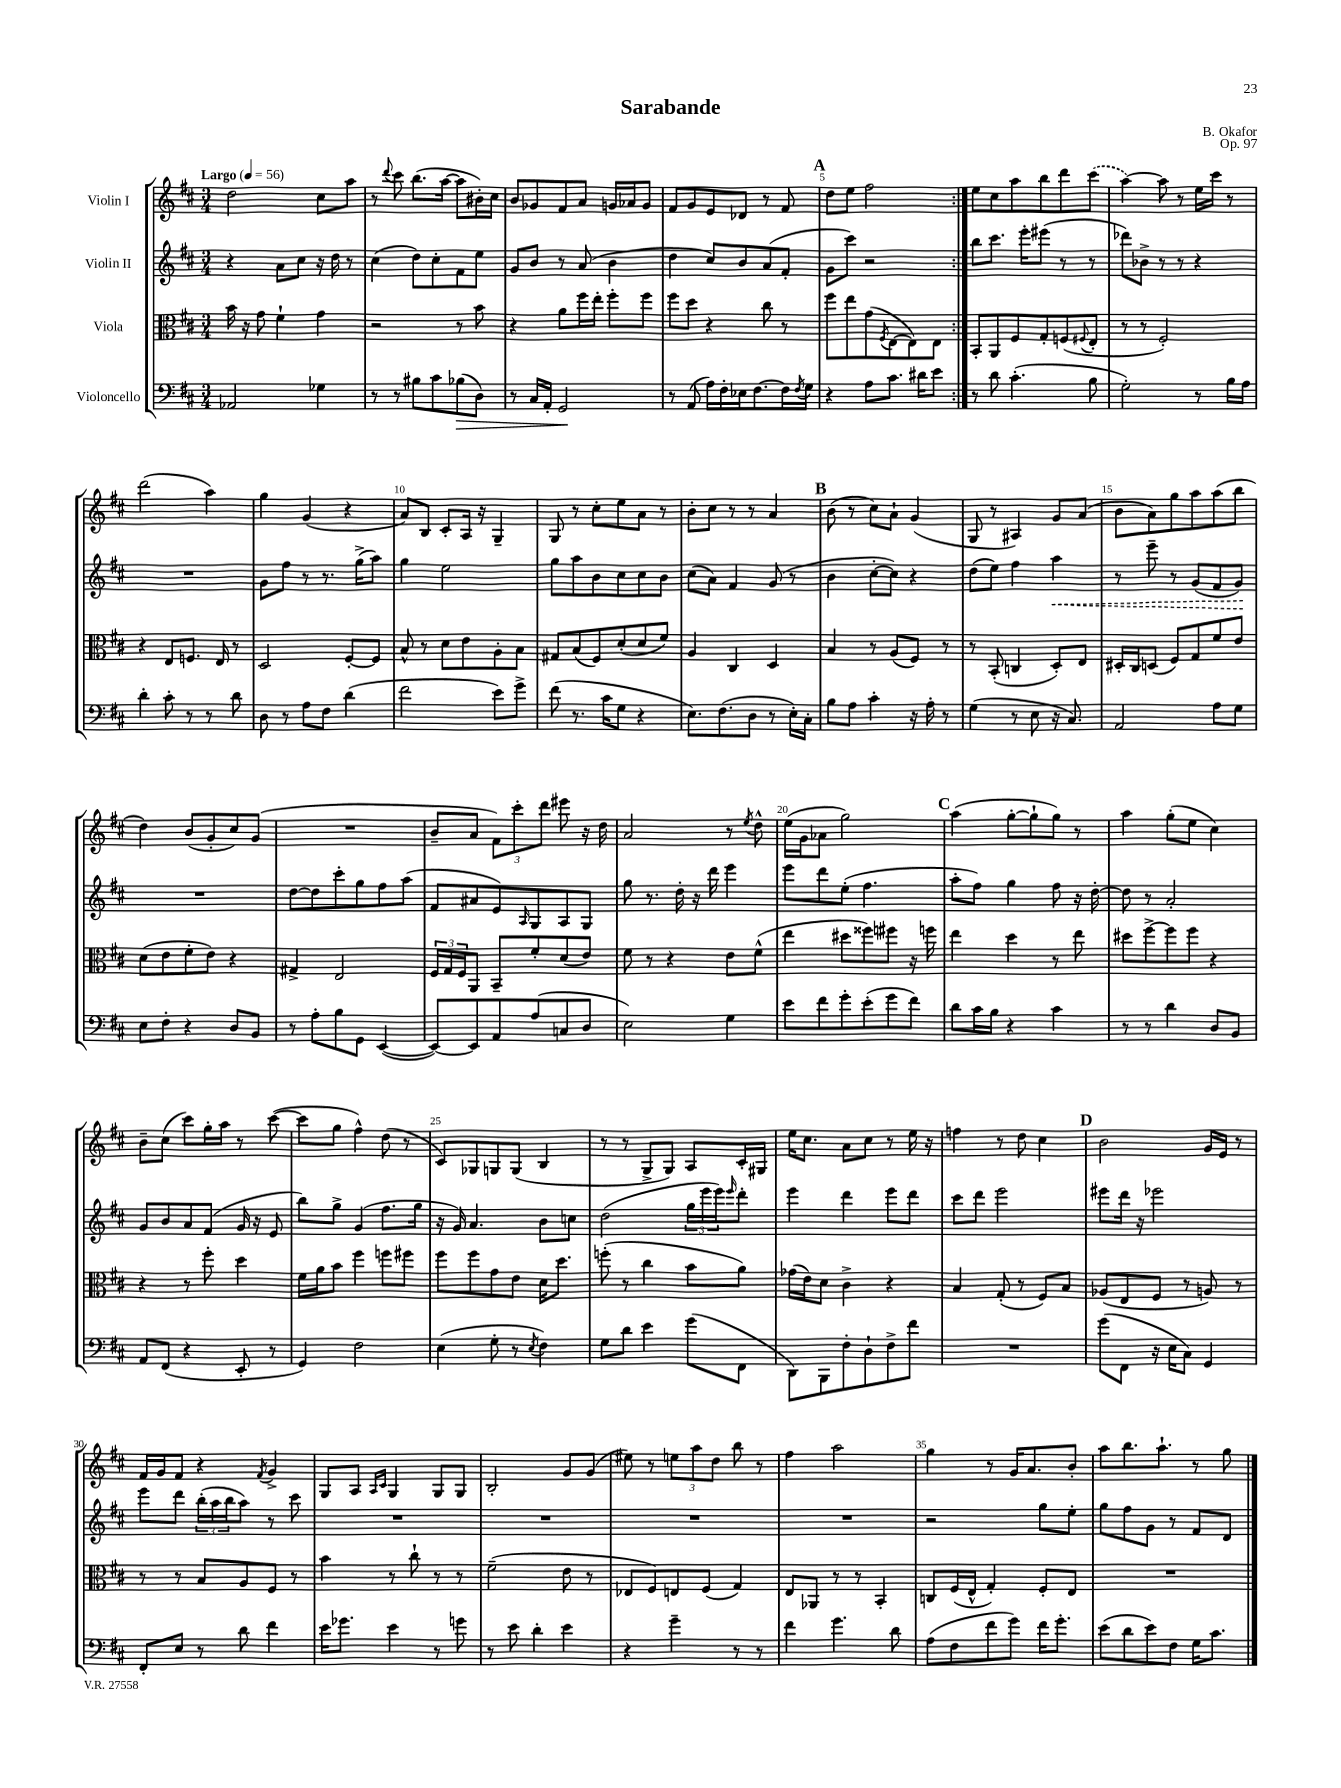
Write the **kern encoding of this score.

**kern	**kern	**kern	**kern
*staff4	*staff3	*staff2	*staff1
*clefF4	*clefC3	*clefG2	*clefG2
*k[f#c#]	*k[f#c#]	*k[f#c#]	*k[f#c#]
*M3/4	*M3/4	*M3/4	*M3/4
*MM56	*MM56	*MM56	*MM56
2AA-/	16b\	4r	2dd\
.	16r	.	.
.	8g\	.	.
.	4f#`\	8a\L	.
.	.	8cc#\J	.
4G-\	4g\	16r	8cc#\L
.	.	16dd\	.
.	.	8r	8aa\J
=	=	=	=
8r	2r	(4cc#\	8r
.	.	.	8qqddd/
8r	.	.	8ccc#\
8B#\L	.	8dd\L)	(8.bb\L
8c#\	.	8cc#'\	.
.	.	.	[16aa\Jk
(8B-\	8r	8f#\	8aa\]L
8D\J)	8b\	8ee\J	16b#'\L)
.	.	.	16cc#\JJ
=	=	=	=
8r	4r	8g/L	8b/L
16C#/LL	.	8b/J	8g-/
16AA'/JJ	.	.	.
2GG/	8a\L	8r	8f#/
.	16ff#\L	(8a/	8a/J
.	16ee'\JJ	.	.
.	8ff#'\L	4b\	16g/LL
.	.	.	16a-/J
.	8ff#\J	.	8g/J
=	=	=	=
8r	8ff#\L	4dd\	8f#/L
(8AA/	8dd\J	.	8g/
16A\LL)	4r	8cc#/L)	8e/
16F#'\	.	.	.
16E-\J	.	8b/	8d-/J
[8.F#\	.	.	.
.	8cc#\	(8a/	8r
16F#\]L	8r	8f#'/J	8f#/
8qF#/	.	.	.
16G\JJ	.	.	.
=	=	=	=
4r	8ff#\L	8g\L	8dd\L
.	8ee\	8ccc#\J)	8ee\J
8A\L	(8g\	2r	2ff#\
.	8qF#/	.	.
8.c#\J	[8E\	.	.
.	8E\])	.	.
16d#\LK	.	.	.
8e\J	8E\J	.	.
=:|!	=:|!	=:|!	=:|!
8r	8BB'/L	8bb\L	8ee\L
8d\	8AA/	8.ccc#\J	8cc#\
(4.c#'\	8F#/	.	8aa\
.	.	16eee'\LK	.
.	8G'/	(8eee#\J	8bb\
.	(8F/	8r	8ddd\
.	8qqF#/	.	.
8B\	8E'/J	8r	(8ccc#\J
=	=	=	=
2G'\)	8r	8ddd-\L)	[4aa\)
.	8r	8b-^\J	.
.	2F#'/)	8r	8aa\]
.	.	8r	8r
8r	.	4r	16ee\LL
.	.	.	16ccc#\JJ
16B\LL	.	.	8r
16A\JJ	.	.	.
=	=	=	=
4d'\	4r	2.r	(2ddd\
8c#'\	8E/L	.	.
8r	8.F/J	.	.
8r	.	.	4aa\)
.	16E/	.	.
8d\	8r	.	.
=	=	=	=
8D\	2D/	8g\L	4gg\
8r	.	8ff#\J	.
8A\L	.	8r	(4g/
8F#\J	.	8.r	.
(4d\	[8F#'/L	.	4r
.	.	(16gg^\LK	.
.	8F#/]J	8aa\J)	.
=	=	=	=
2f#\	8B^^/	4gg\	8a/L)
.	8r	.	8B/J
.	8d\L	2ee\	8c#'/L
.	8e\	.	16A/Jk
.	.	.	16r
8e\L)	8A'\	.	4G~/
8g^\J	8B\J	.	.
=	=	=	=
(8f#\	8G#/L	8gg\L	8G/
8.r	(8B/	8aa\	8r
.	8F#/)	8b\	8cc#'\L
16c#\LK	.	.	.
8G\J	(8d'/	8cc#\	8ee\
4r	8d/	8cc#\	8a\J
.	8f#/J)	8b\J	8r
=	=	=	=
8.E\L)	4A/	(8cc#\L	8b'\L
.	.	8a\J)	8cc#\J
(8.F#\	.	.	.
.	4C#/	4f#/	8r
8D\J	.	.	8r
8r	4D/	(8g/	4a/
16E'\LL)	.	8r	.
16C#'\JJ	.	.	.
=	=	=	=
8B\L	4B/	4b\	(8b\
8A\J	.	.	8r
4c#'\	8r	[8cc#'\L	8cc#\L)
.	(8A/L	8cc#\]J)	8a`\J
16r	8F#/J)	4r	(4g/
16A'\	.	.	.
8r	8r	.	.
=	=	=	=
(4G\	8r	(8dd\L	8G/
.	(8BB'/	8ee\J)	8r
8r	4C/	4ff#\	4A#/)
8E\	.	.	.
16r	8D'/L)	4aa\	8g/L
8.C#/)	.	.	.
.	8E/J	.	(8a/J
=	=	=	=
2AA/	16D#'/LL	8r	8b\L
.	16C#/J	.	.
.	(8D/J	8eee~\	8a\)
.	8F#/L)	8r	8gg\
.	8G/	(8g/L	8aa\
8A\L	8f#/	8f#/	(8aa\
8G\J	8e/J	8g/J)	8bb\J
=	=	=	=
8E\L	(8d\L	2.r	4dd\)
8F#'\J	8e\	.	.
4r	8f#'\	.	(8b/L
.	8e\J)	.	8g'/
8D/L	4r	.	8cc#/)
8BB/J	.	.	(8g/J
=	=	=	=
8r	4G#^/	[8dd\L	2.r
8A'\L	.	8dd\]	.
8B\	2E/	8ccc#'\	.
8GG\J	.	8gg\	.
([4EE/	.	8ff#\	.
.	.	(8aa\J	.
=	=	=	=
8EE/_L)	24F#/LL	8f#/L	8b~/L
.	24G/	.	.
.	24F#/J	.	.
8EE/]	8AA/J	8a#/	8a/J
8AA/	8BB~/L	8e/)	12f#\L)
.	.	.	12ccc#'\
.	.	16qqA/	.
(8A/	8f#'/	8G/	.
.	.	.	12ddd\J
8C/	(8d/	8A/	8eee#\
8D/J	8e/J)	8G/J	16r
.	.	.	16dd\
=	=	=	=
2E\)	8f#\	8gg\	2a/
.	8r	8.r	.
.	4r	.	.
.	.	16dd'\	.
.	.	16r	.
.	.	16ddd\	.
4G\	8e\L	4eee\	8r
.	.	.	8qee/
.	(8f#^^\J	.	8dd^^\
=	=	=	=
8e\L	4ee\	8eee\L	(16ee\LL
.	.	.	16g\J
8f#\	.	8ddd\	8a-\J
8g'\	8dd#\L	(8ee'\J	2gg\)
(8e'\	8ff##\)	4.ff#\	.
8g\	8ff#\J	.	.
8f#\J)	16r	.	.
.	16ff\	.	.
=	=	=	=
8d\L	4ee\	8aa'\L	(4aa\
16c#\L	.	8ff#\J)	.
16B\JJ	.	.	.
4r	4dd\	4gg\	[8gg'\L
.	.	.	8gg`\]
4c#\	8r	8ff#\	8gg\J)
.	8ee\	16r	8r
.	.	[16dd'\	.
=	=	=	=
8r	8dd#\L	8dd\]	4aa\
8r	[8ff#^\	8r	.
4d\	8ff#\]	2a'/	(8gg'\L
.	8ff#\J	.	8ee\J
8D/L	4r	.	4cc#\)
8BB/J	.	.	.
=	=	=	=
8AA/L	4r	8g/L	8b~\L
(8FF#/J	.	8b/	(8cc#\J
4r	8r	8a/	8ccc#\L)
.	8ff#'\	(8f#/J	16gg'\L
.	.	.	16aa\JJ
8EE'/	4dd\	16g/	8r
.	.	16r	.
8r	.	8e/	([8ccc#\
=	=	=	=
4GG/)	16f#\LL	8bb\L)	8ccc#\]L
.	16a\J	.	.
.	8b\J	8gg^\J	8gg\J
2F#\	4ff#\	(4g/	4ff#^^\)
.	8ff\L	8.ff#\L	(8dd\
.	8ff#\J	.	8r
.	.	16gg\Jk	.
=	=	=	=
(4E\	8ff#\L	16r	8c#/L)
.	.	16g/)	.
.	8ff#\	4.a/	8G-/
8G'\	8g\	.	8G/
8r	8e\J	.	(8G/J
8qE/	.	.	.
4F#\)	16d\LK	8b\L	4B/
.	8.dd\J	.	.
.	.	8cc\J	.
=	=	=	=
8G\L	(8ff'\	(2dd\	8r
8d\J	8r	.	8r
4e\	4cc#\	.	8G^/L
.	.	.	8G/J)
(8g\L	8b\L	24gg\LL	8A/L
.	.	24eee\	.
.	.	24eee\J)	.
.	.	16qqeee/	.
8FF#\J	8a\J)	8ddd'\J	16c#'/L
.	.	.	16G#/JJ
=	=	=	=
8DD\L)	(16g-\LL	4eee\	16ee\LK
.	16e\J)	.	8.cc#\J
8BBB\	8d\J	.	.
8F#'\	4c#^\	4ddd\	8a\L
8D`\	.	.	8cc#\J
8F#^\	4r	8eee\L	8r
8f#\J	.	8ddd\J	16ee\
.	.	.	16r
=	=	=	=
2.r	4B/	8ccc#\L	4ff\
.	.	8ddd\J	.
.	(8G'/	2eee\	8r
.	8r	.	8dd\
.	8F#/L)	.	4cc#\
.	8B/J	.	.
=	=	=	=
(8g\L	(8A-/L	8eee#\L	2b\
8FF#\J	8E/	16ddd\Jk	.
.	.	16r	.
16r	8F#/J	2eee-\	.
16E\LK	.	.	.
8C#\J)	8r	.	.
4GG/	8A/)	.	16g/LL
.	.	.	16e/JJ
.	8r	.	8r
=	=	=	=
8FF#'/L	8r	8eee\L	16f#/LL
.	.	.	16g/J
8E/J	8r	8ddd\J	8f#/J
8r	8B/L	(24bb'\LL	4r
.	.	24aa\	.
.	.	24bb\J	.
8d\	8A/	8aa\J)	.
.	.	.	8qf#/
4f#\	8F#/J	8r	4g^/
.	8r	8ccc#\	.
=	=	=	=
16e\LK	4b\	2.r	8G/L
8.g-\J	.	.	.
.	.	.	8A/J
.	.	.	16qqA/LL
.	.	.	16qqc#/JJ
4e\	8r	.	4G/
.	8cc#`\	.	.
8r	8r	.	8G/L
8g\	8r	.	8G/J
=	=	=	=
8r	(2f#~\	2.r	2B'/
8e\	.	.	.
4d'\	.	.	.
4e\	8e\	.	8g/L
.	8r	.	(8g/J
=	=	=	=
4r	8E-/L	2.r	8ee#\)
.	8F#/)	.	8r
4g~\	8E/	.	12ee\L
.	.	.	12aa\
.	(8F#/J	.	.
.	.	.	12dd\J
8r	4G/)	.	8bb\
8r	.	.	8r
=	=	=	=
4f#\	8E/L	2.r	4ff#\
.	8AA-/J	.	.
4.g\	8r	.	2aa\
.	8r	.	.
.	4BB'/	.	.
8d\	.	.	.
=	=	=	=
(8A\L	8C/L	2r	4gg\
8F#\	(16F#/L	.	.
.	16E^^/JJ	.	.
8f#\	4G'/)	.	8r
8g\J)	.	.	16g/LK
.	.	.	8.a/
16f#\LK	8F#'/L	8gg\L	.
8.g'\J	.	.	.
.	8E/J	8ee'\J	8b'/J
=	=	=	=
(8e\L	2.r	8gg\L	8aa\L
8d\	.	8ff#\	8.bb\
8e\)	.	8g\J	.
.	.	.	8.aa`\J
8F#\J	.	8r	.
16G\LK	.	8f#/L	8r
8.c#\J	.	.	.
.	.	8d/J	8gg\
==	==	==	==
*-	*-	*-	*-
